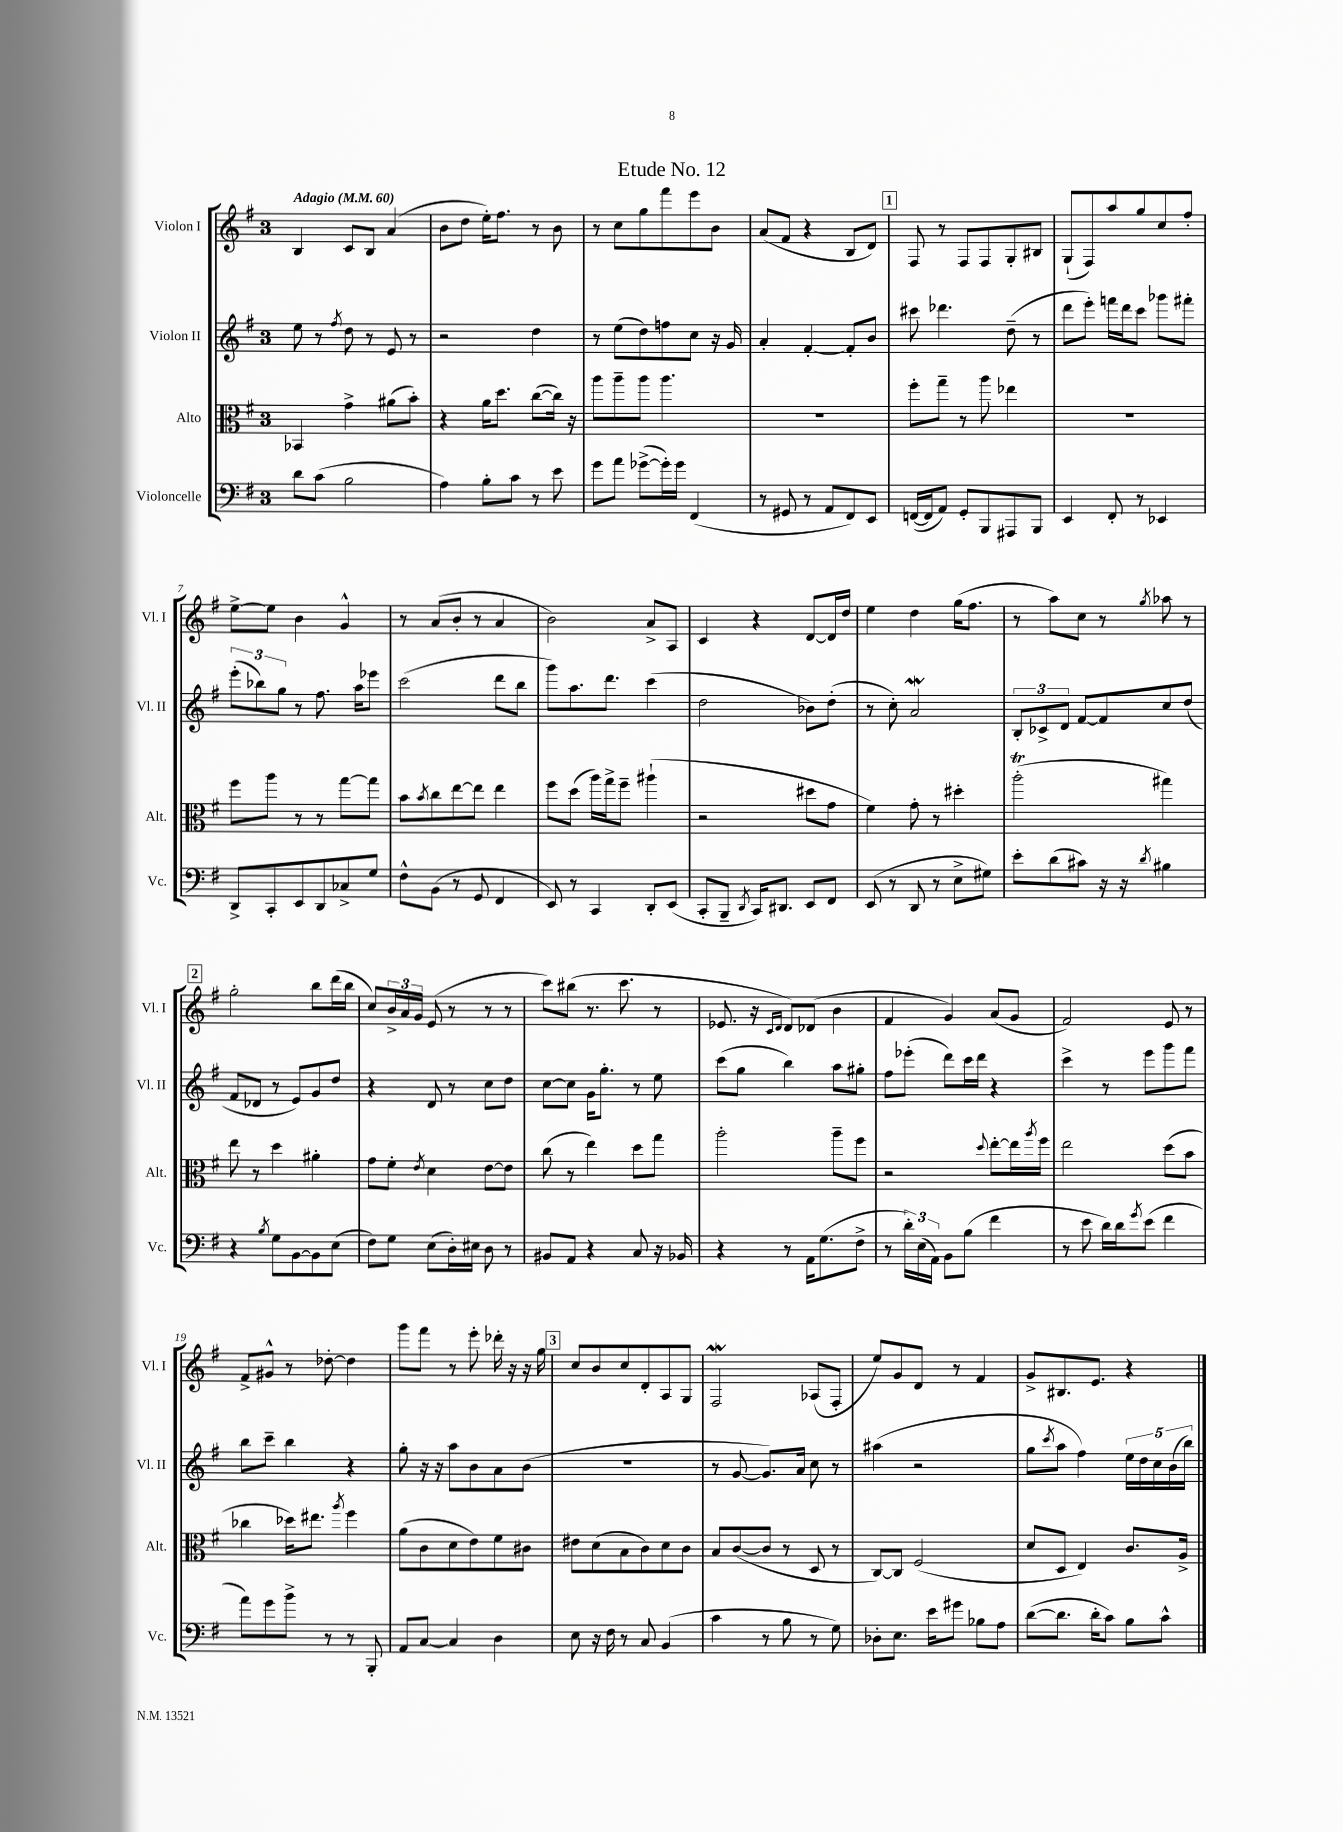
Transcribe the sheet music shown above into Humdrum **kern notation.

**kern	**kern	**kern	**kern
*part4	*part3	*part2	*part1
*staff4	*staff3	*staff2	*staff1
*I"Violoncelle	*I"Alto	*I"Violon II	*I"Violon I
*I'Vc.	*I'Alt.	*I'Vl. II	*I'Vl. I
*clefF4	*clefC3	*clefG2	*clefG2
*k[f#]	*k[f#]	*k[f#]	*k[f#]
*M3/4	*M3/4	*M3/4	*M3/4
*MM60	*MM60	*MM60	*MM60
=1	=1	=1	=1
!	!	!	!LO:TX:a:B:t=Adagio
8d\L	4BB-X/	8ee\	4B/
(8c\J	.	8r	.
.	.	8qff#/	.
2B\	4g^\	8dd\	8c/L
.	.	8r	8B/J
.	(8a#X\L	8e/	(4a/
.	8b'\J)	8r	.
=2	=2	=2	=2
4A\)	4r	2r	8b\L
.	.	.	8dd\J
8B'\L	16a\KL	.	16ee'\KL)
.	8.dd\J	.	8.ff#\J
8c\J	.	.	.
8r	([8cc\L	4dd\	8r
8e\	16cc\Jk])	.	8b\
.	16r	.	.
=3	=3	=3	=3
8g\L	8aa\L	8r	8r
8a\J	8aa~\	(8ee\L	8cc\L
([8g-X^\L	8aa\J	8dd\)	8gg\
16g-'\L])	4.aa\	8ffn\	8fff#\
16g-\JJ	.	.	.
(4FF#/	.	8cc\J	8eee\
.	.	16r	8b\J
.	.	16g/	.
=4	=4	=4	=4
8r	2.r	4a'/	(8a/L
8GG#X/	.	.	8f#/J
8r	.	[4f#'/	4r
8AA/L	.	.	.
8FF#/)	.	8f#'/L]	8B/L
8EE/J	.	8b/J	8d/J)
!!LO:REH:place=s1:t=1
=5	=5	=5	=5
([16FFn/LL	8ff#'\L	8ccc#X\	8F#/
16FF/J]	.	.	.
8AA/J)	8gg~\J	4.ddd-X\	8r
8GG'/L	8r	.	8F#/L
8BBB/	8aa\	.	8F#/
8AAA#X/	4ee-X\	(8dd~\	8G'/
8BBB/J	.	8r	8B#X/J
=6	=6	=6	=6
4EE/	2.r	8ddd\L	(8G`/L
.	.	8eee'\J)	8F#/)
8FF#'/	.	16fffn\LL	8aa/
.	.	16ddd\J	.
8r	.	8ccc\J	8gg/
4EE-X/	.	8ggg-X\L	8cc/
.	.	8fff#X'\J	8ff#'/J
!!LO:LB:g=z
=7	=7	=7	=7
8DD^/L	8ff#\L	(12eee'\L	[8ee^\L
.	.	12bb-X\)	.
8CC'/	8aa\J	.	8ee\J]
.	.	12gg\J	.
8EE/	8r	8r	4b\
8DD/	8r	8.ff#\	.
8C-X^/	[8gg\L	.	4g^^/
.	.	16aa\KL	.
8G/J	8gg\J]	8eee-X\J	.
=8	=8	=8	=8
8F#^^\L	8b\L	(2ccc\	8r
.	8qb/	.	.
(8BB\J	8cc\	.	(8a/L
8r	[8ee\	.	8b'/J
8GG/	8ee\J]	.	8r
4FF#/	4ee\	8ddd\L	4a/
.	.	8bb\J	.
=9	=9	=9	=9
8EE/)	8ff#\L	8ggg\L)	2b\)
8r	(8dd\J	8.aa\	.
4CC/	16aa\LL)	.	.
.	16gg^\J	8.ddd\J	.
.	8ff#~\J	.	.
8DD'/L	(4aa#X`\	(4ccc\	8a^/L
(8EE/J	.	.	8A/J
=10	=10	=10	=10
8CC'/L	2r	2dd\	4c/
8BBB~/J	.	.	.
8qDD/	.	.	.
16CC/KL)	.	.	4r
8.DD#X/J	.	.	.
8EE/L	8dd#X\L	8b-X\L)	[8d/L
8FF#/J	8g\J	(8dd'\J	16d/L]
.	.	.	16dd/JJ
=11	=11	=11	=11
(8EE/	4f#\)	8r	4ee\
8r	.	8cc'\)	.
8DD/	8g'\	2aW/	4dd\
8r	8r	.	.
8E^\L	4dd#X'\	.	(16gg\KL
.	.	.	8.ff#\J
8G#X\J)	.	.	.
=12	=12	=12	=12
8e'\L	(2aaT'\	12B'/L	8r
.	.	12c-X^/	.
(8d\	.	.	8aa\L)
.	.	12d/J	.
8c#X\J)	.	[8f#/L	8cc\J
16r	.	8f#/]	8r
16r	.	.	.
8qd/	.	.	8qgg/
4B#X\	4gg#X\)	8cc/	8aa-X\
.	.	(8dd/J	8r
!!LO:LB:g=z
!!LO:REH:place=s1:t=2
=13	=13	=13	=13
4r	8ee\	8f#/L	2gg'\
.	8r	8d-X/J	.
8qB/	.	.	.
8G\L	4dd\	8r	.
[8BB\	.	8e/L)	.
8BB\]	4a#X'\	8g/	8bb\L
(8E\J	.	8dd/J	(16ddd\L
.	.	.	16bb\JJ
=14	=14	=14	=14
8F#\L)	8g\L	4r	8cc/L)
8G\J	8f#'\J	.	24b^/L
.	.	.	24a/
.	.	.	24g/JJ
.	8qe/	.	.
(8E\L	4d\	8d/	(8e/
16D'\L)	.	8r	8r
16E#X\JJ	.	.	.
8D\	[8e\L	8cc\L	8r
8r	8e\J]	8dd\J	8r
=15	=15	=15	=15
8BB#X/L	(8cc\	[8cc\L	8ccc\L)
8AA/J	8r	8cc\J]	(8bb#X\J
4r	4ee\)	16g\KL	8.r
.	.	8.gg'\J	.
.	.	.	8.ccc\
8C/	8dd\L	8r	.
16r	8gg\J	8ee\	8r
16BB-X/	.	.	.
=16	=16	=16	=16
4r	2aa'\	(8ccc\L	8.e-X/
.	.	8gg\J	.
.	.	.	16r
.	.	.	16qqc/LL
.	.	.	16qqd/JJ
8r	.	4bb\)	8d/L)
16AA\KL	.	.	(8d-X/J
(8.G\	.	.	.
.	8aa~\L	8aa\L	4b\
8F#^\J	8ff#\J	8gg#X'\J	.
=17	=17	=17	=17
8r	2r	8ff#\L	4f#/
24d'\LL)	.	(8eee-X'\J	.
(24E\	.	.	.
24AA\JJ)	.	.	.
8BB\L	.	8ddd\L)	4g/)
(8B\J	.	16ccc\L	.
.	.	16ddd\JJ	.
.	8qqdd/	.	.
4f#\	[8ee'\L	4r	(8a/L
.	16ee\L]	.	8g/J
.	8qaa/	.	.
.	16ff#\JJ	.	.
=18	=18	=18	=18
8r	2ee\	4ccc^\	2f#/)
8e\	.	.	.
16d\LL)	.	8r	.
16d\J	.	.	.
8qg/	.	.	.
(8e\J	.	8eee\L	.
4f#\	(8dd\L	8ggg\	8e/
.	8b\J	8fff#\J	8r
!!LO:LB:g=z
=19	=19	=19	=19
8a\L)	4cc-X\	8bb\L	8f#^/L
8g\	.	8ccc~\J	8g#X^^/J
8b^\J	16dd-X\KL)	4bb\	8r
.	8.ee#X\J	.	.
8r	.	.	[8dd-X'\
.	8qaa/	.	.
8r	4ff#\	4r	4dd-\]
8BBB'/	.	.	.
=20	=20	=20	=20
8AA/L	(8a\L	8gg'\	8ggg\L
[8C/J	8c\	16r	8fff#\J
.	.	16r	.
4C/]	8d\	8aa\L	8r
.	8e\)	8b\	8eee'\
4D\	8f#\	8a\	16ddd-X'\
.	.	.	16r
.	8c#X\J	(8b\J	16r
.	.	.	16gg\
!!LO:REH:place=s1:t=3
=21	=21	=21	=21
8E\	8e#X\L	2.r	8cc/L
16r	(8d\	.	8b/
16F#\	.	.	.
8r	8B\	.	8cc/
8C/	8c\)	.	8d'/
(4BB/	8d\	.	8A/
.	8c\J	.	8G/J
=22	=22	=22	=22
4c\	8B/L	8r	2F#W/
.	([8c/	[8g/	.
8r	8c/J]	8.g/L])	.
8B\	8r	.	.
.	.	16a/Jk	.
8r	8D/	8cc\	(8A-X/L
8G\)	8r	8r	8F#'/J
=23	=23	=23	=23
8D-X'\L	[8C/L)	(4aa#X\	8ee/L)
8.E\J	8C/J]	.	8g/
.	(2F#/	2r	8d/J
16e\KL	.	.	.
8g#X\J	.	.	8r
8B-X\L	.	.	4f#/
8A\J	.	.	.
=24	=24	=24	=24
([8d\L	8d/L	8gg\L	8g^/L
.	.	8qccc/	.
8.d\J]	8D/J	8aa\J	8.B#X/
.	4E/)	4ff#\)	.
16d'\KL	.	.	8.e/J
8c\J)	.	.	.
8B\L	8.c/L	20ee\LL	4r
.	.	20dd\	.
.	.	20cc\	.
8c^^\J	.	.	.
.	.	(20b\	.
.	16A^/Jk	.	.
.	.	20bb\JJ)	.
==	==	==	==
*-	*-	*-	*-
